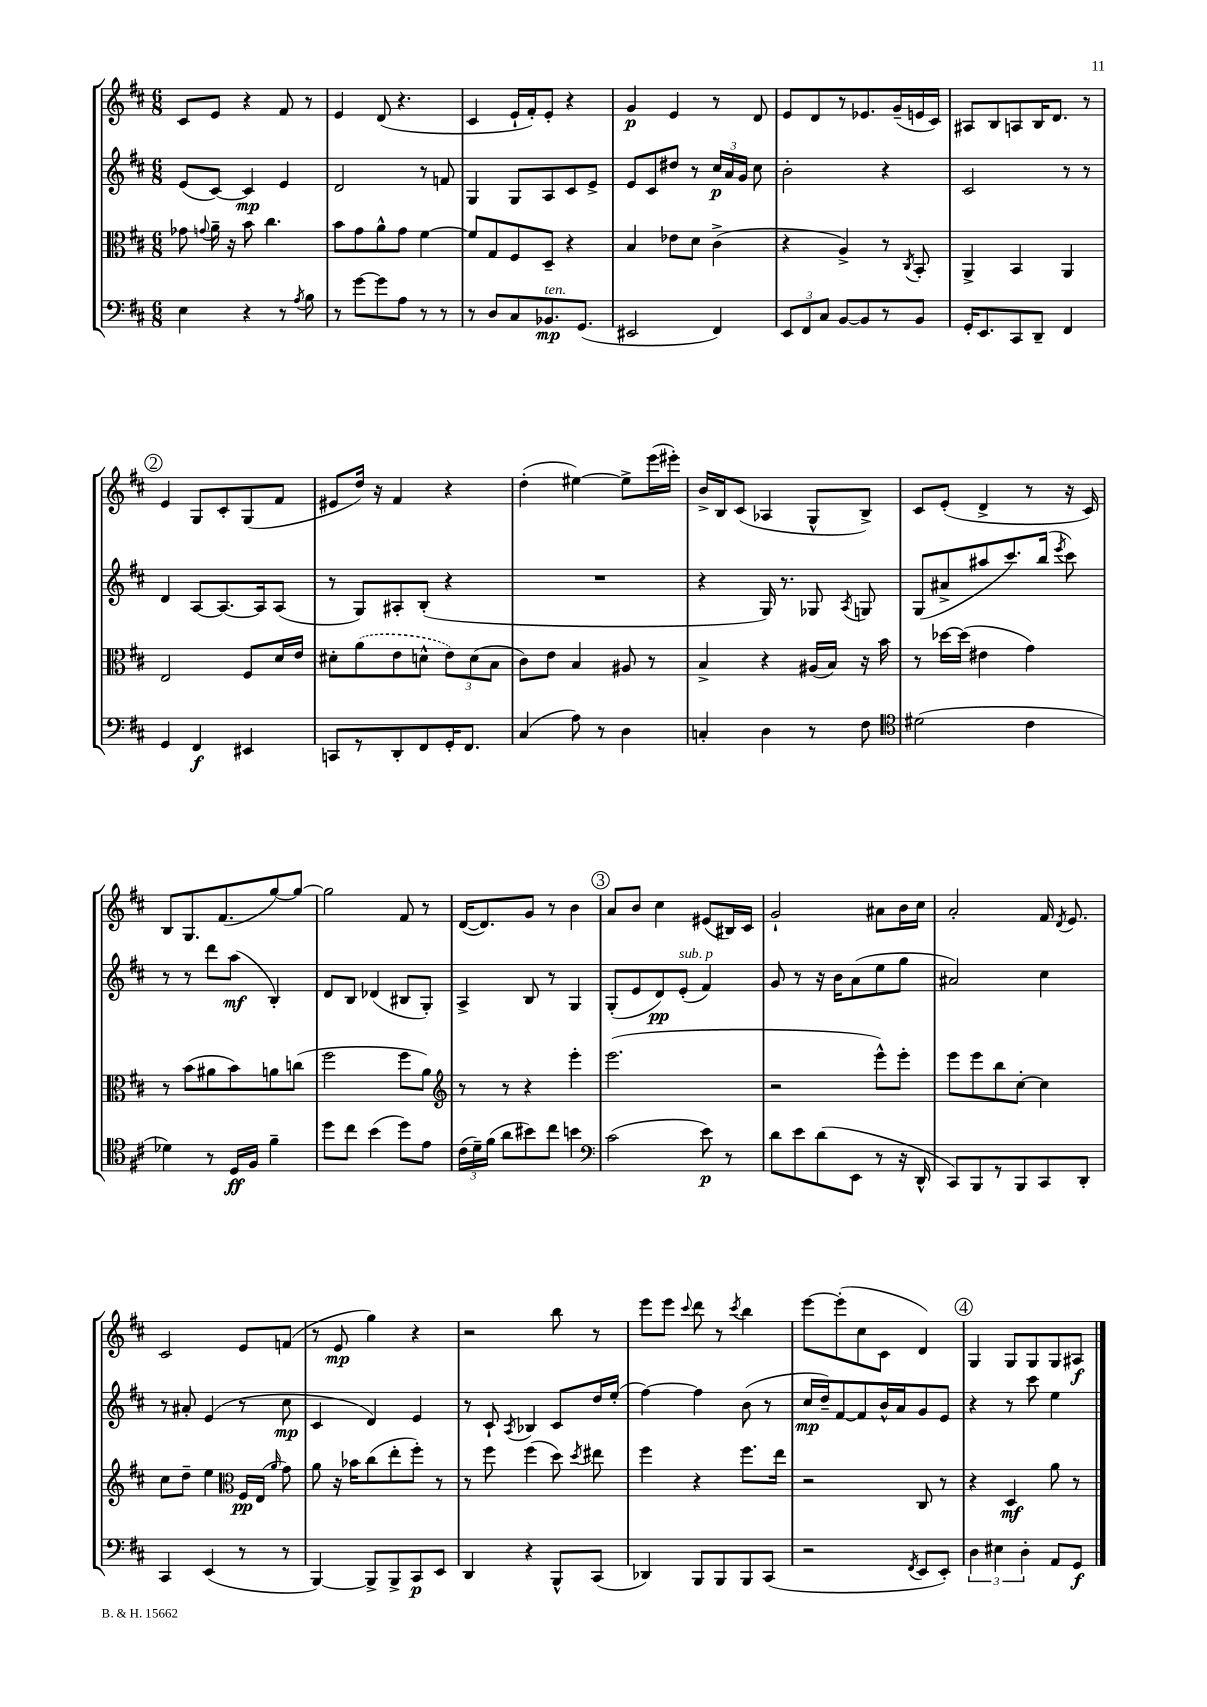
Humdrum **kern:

**kern	**kern	**kern	**kern
*staff4	*staff3	*staff2	*staff1
*clefF4	*clefC3	*clefG2	*clefG2
*k[f#c#]	*k[f#c#]	*k[f#c#]	*k[f#c#]
*M6/8	*M6/8	*M6/8	*M6/8
4E\	8g-\	(8e/L	8c#/L
.	8qqg/	.	.
.	16a~\	[8c#/J)	8e/J
.	16r	.	.
4r	8b\	4c#/]	4r
.	4.cc#\	.	.
8r	.	4e/	8f#/
8qA/	.	.	.
8B\	.	.	8r
=	=	=	=
8r	8b\L	2d/	4e/
[8g\L	8g\	.	.
8g\]	8a^^\	.	(8d/
8A\J	8g\J	.	4.r
8r	[4f#\	8r	.
8r	.	8f/	.
=	=	=	=
8r	8f#/]L	4G/	4c#/
8D/L	8G/	.	.
8C#/	8F#/	8G/L	16e`/LL
.	.	.	16f#'/J)
8.BB-/	8D~/J	8A/	8e'/J
.	4r	8c#/	4r
(8.GG/J	.	.	.
.	.	8e^/J	.
=	=	=	=
2EE#/	4B/	8e/L	4g/
.	.	8c#/	.
.	8e-\L	8dd#/J	4e/
.	8d\J	8r	.
4FF#/)	(4c#^\	24cc#/LL	8r
.	.	24a/	.
.	.	24g/JJ	.
.	.	8cc#\	8d/
=	=	=	=
12EE/L	4r	2b'\	8e/L
12FF#/	.	.	.
.	.	.	8d/
12C#/J	.	.	.
[8BB/L	4A^/)	.	8r
8BB/]	.	.	8.e-/
8r	8r	4r	.
.	.	.	(16g~/L
.	8qC#/	.	.
8BB/J	8BB'/	.	16e/
.	.	.	16c#/JJ)
=	=	=	=
16GG'/LK	4AA^/	2c#/	8A#/L
8.EE/	.	.	.
.	.	.	8B/
8CC#/	4BB/	.	8A/
8DD~/J	.	.	16B/K
.	.	.	8.d/J
4FF#/	4AA/	8r	.
.	.	8r	8r
=	=	=	=
4GG/	2E/	4d/	4e/
4FF#/	.	[8A/L	8G/L
.	.	8.A/_	8c#'/
4EE#/	8F#/L	.	(8G/
.	.	16A/]k	.
.	16d/L	(8A/J	8f#/J
.	16e/JJ	.	.
=	=	=	=
8CC/L	8d#'\L	8r	8e#/L
8r	(8a\	8G/L)	16dd/Jk)
.	.	.	16r
8DD'/	8e\	8A#'/	4f#/
8FF#/	8d^^\J	(8B'/J	.
16GG'/K	12e\L)	4r	4r
8.FF#/J	.	.	.
.	(12d\	.	.
.	12B\J	.	.
=	=	=	=
(4C#/	8c#\L)	2.r	(4dd'\
.	8e\J	.	.
8A\)	4B/	.	[4ee#\)
8r	.	.	.
4D\	8A#/	.	8ee#^\]L
.	8r	.	(16eee\L
.	.	.	16eee#'\JJ)
=	=	=	=
4C'/	4B^/	4r	16b^/LL
.	.	.	16B/J
.	.	.	(8c#/J
4D\	4r	16G/)	4A-/
.	.	8.r	.
8r	(16A#/LL	8G-/	8G^^/L
.	16B/JJ)	.	.
.	.	8qA/	.
8F#\	16r	8G/	8B^/J)
.	16b\	.	.
=	=	=	=
*clefC4	*	*	*
(2d#\	8r	(8G/L	8c#/L
.	[16dd-\LL	8a#^/	(8e'/J
.	(16dd-\]JJ	.	.
.	4e#\	8aa#/	4d^/
.	.	8.ccc#/)	.
4c#\	4g\)	.	8r
.	.	(16bb/Jk	.
.	.	8qeee/	.
.	.	8ccc#\)	16r
.	.	.	16c#/)
=	=	=	=
4d-\)	8r	8r	8B/L
.	(8b\L	8r	8.G/
8r	8a#\	8ddd\L	.
.	.	.	(8.f#/
16D/LL	8b\)	(8aa\J	.
16F#/JJ	.	.	.
4f#~\	8a\	4B'/)	[8gg/)
.	(8cc\J	.	8gg/_J
=	=	=	=
8dd\L	2ff#\	8d/L	2gg\]
8cc#\J	.	8B/J	.
(4b\	.	(4d-/	.
8dd\L)	8ff#\L	8B#/L	8f#/
8e\J	8a\J)	8G'/J)	8r
=	=	=	=
*	*clefG2	*	*
(24c#\LL	8r	4A^/	([16d/LK
24d~\)	.	.	.
.	.	.	8.d/])
(24f#\JJ	.	.	.
8a\L	8r	.	.
8b#\)	4r	8B/	8g/J
8cc#\J	.	8r	8r
4b\	4eee'\	4G/	4b\
=	=	=	=
*clefF4	*	*	*
(2c#\	(2.eee\	(8G'/L	8a/L
.	.	8e/	8b/J
.	.	8d/)	4cc#\
.	.	(8e'/J	.
8e\)	.	4f#/)	(8e#/L
8r	.	.	16B#/L)
.	.	.	16c#/JJ
=	=	=	=
8d\L	2r	8g/	2g`/
8e\	.	8r	.
(8d\	.	16r	.
.	.	16b\LK	.
8EE\J	.	(8a\	.
8r	8eee^^\L)	8ee\	8a#\L
16r	8eee'\J	8gg\J	16b\L
16DD^^/	.	.	16cc#\JJ
=	=	=	=
8CC#/L)	8eee\L	2a#/)	2a'/
8BBB/	8eee\	.	.
8r	8bb\	.	.
8BBB/	[8cc#'\J	.	.
8CC#/	4cc#\]	4cc#\	16f#/
.	.	.	8qd/
.	.	.	8.e/
8DD'/J	.	.	.
=	=	=	=
4CC#/	8cc#\L	8r	2c#/
.	8dd~\J	8a#'/	.
(4EE/	4ee\	(4e/	.
*	*clefC3	*	*
8r	16F#/LL	8r	8e/L
.	(16E/JJ	.	.
.	16qqa/	.	.
8r	8g\)	8cc#\	(8f/J
=	=	=	=
[4BBB/)	8a\	4c#/	8r
.	16r	.	8e/
.	16b-\LK	.	.
8BBB^/]L	(8cc#\	4d/)	4gg\)
8BBB^/	8ee'\	.	.
8CC#/	8ff#'\J)	4e/	4r
8EE/J	8r	.	.
=	=	=	=
4DD/	8r	8r	2r
.	8ff#\	8c#`/	.
.	.	8qA/	.
4r	(4ff#\	4B-/	.
8BBB^^/L	8dd\)	8c#/L	8bb\
.	8qdd/	.	.
(8CC#/J	8ee#\	16dd/L	8r
.	.	(16ee'/JJ	.
=	=	=	=
4DD-/)	4ff#\	[4ff#\)	8eee\L
.	.	.	8eee\J
.	.	.	8qqccc#/
8BBB/L	4r	4ff#\]	8ddd\
8BBB/	.	.	8r
.	.	.	8qccc#/
8BBB/	8.ff#\L	(8b\	4bb\
(8CC#/J	.	8r	.
.	16ee\Jk	.	.
=	=	=	=
2r	2r	16cc#/LL	[8eee\L
.	.	16dd~/J)	.
.	.	[8f#/	(8eee'\]
.	.	8f#/]	8cc#\
.	.	16b^^/L	8c#\J
.	.	16a/J	.
8qFF#/	.	.	.
8EE/L	8C#/	8g/	4d/)
8EE'/J)	8r	8e/J	.
=	=	=	=
6D\	4r	4r	4G/
6E#\	.	.	.
.	4D/	8r	8G/L
6D'\	.	.	.
.	.	8ccc#\	8G/
8AA/L	8a\	4ee\	8G/
8GG/J	8r	.	8A#/J
==	==	==	==
*-	*-	*-	*-
